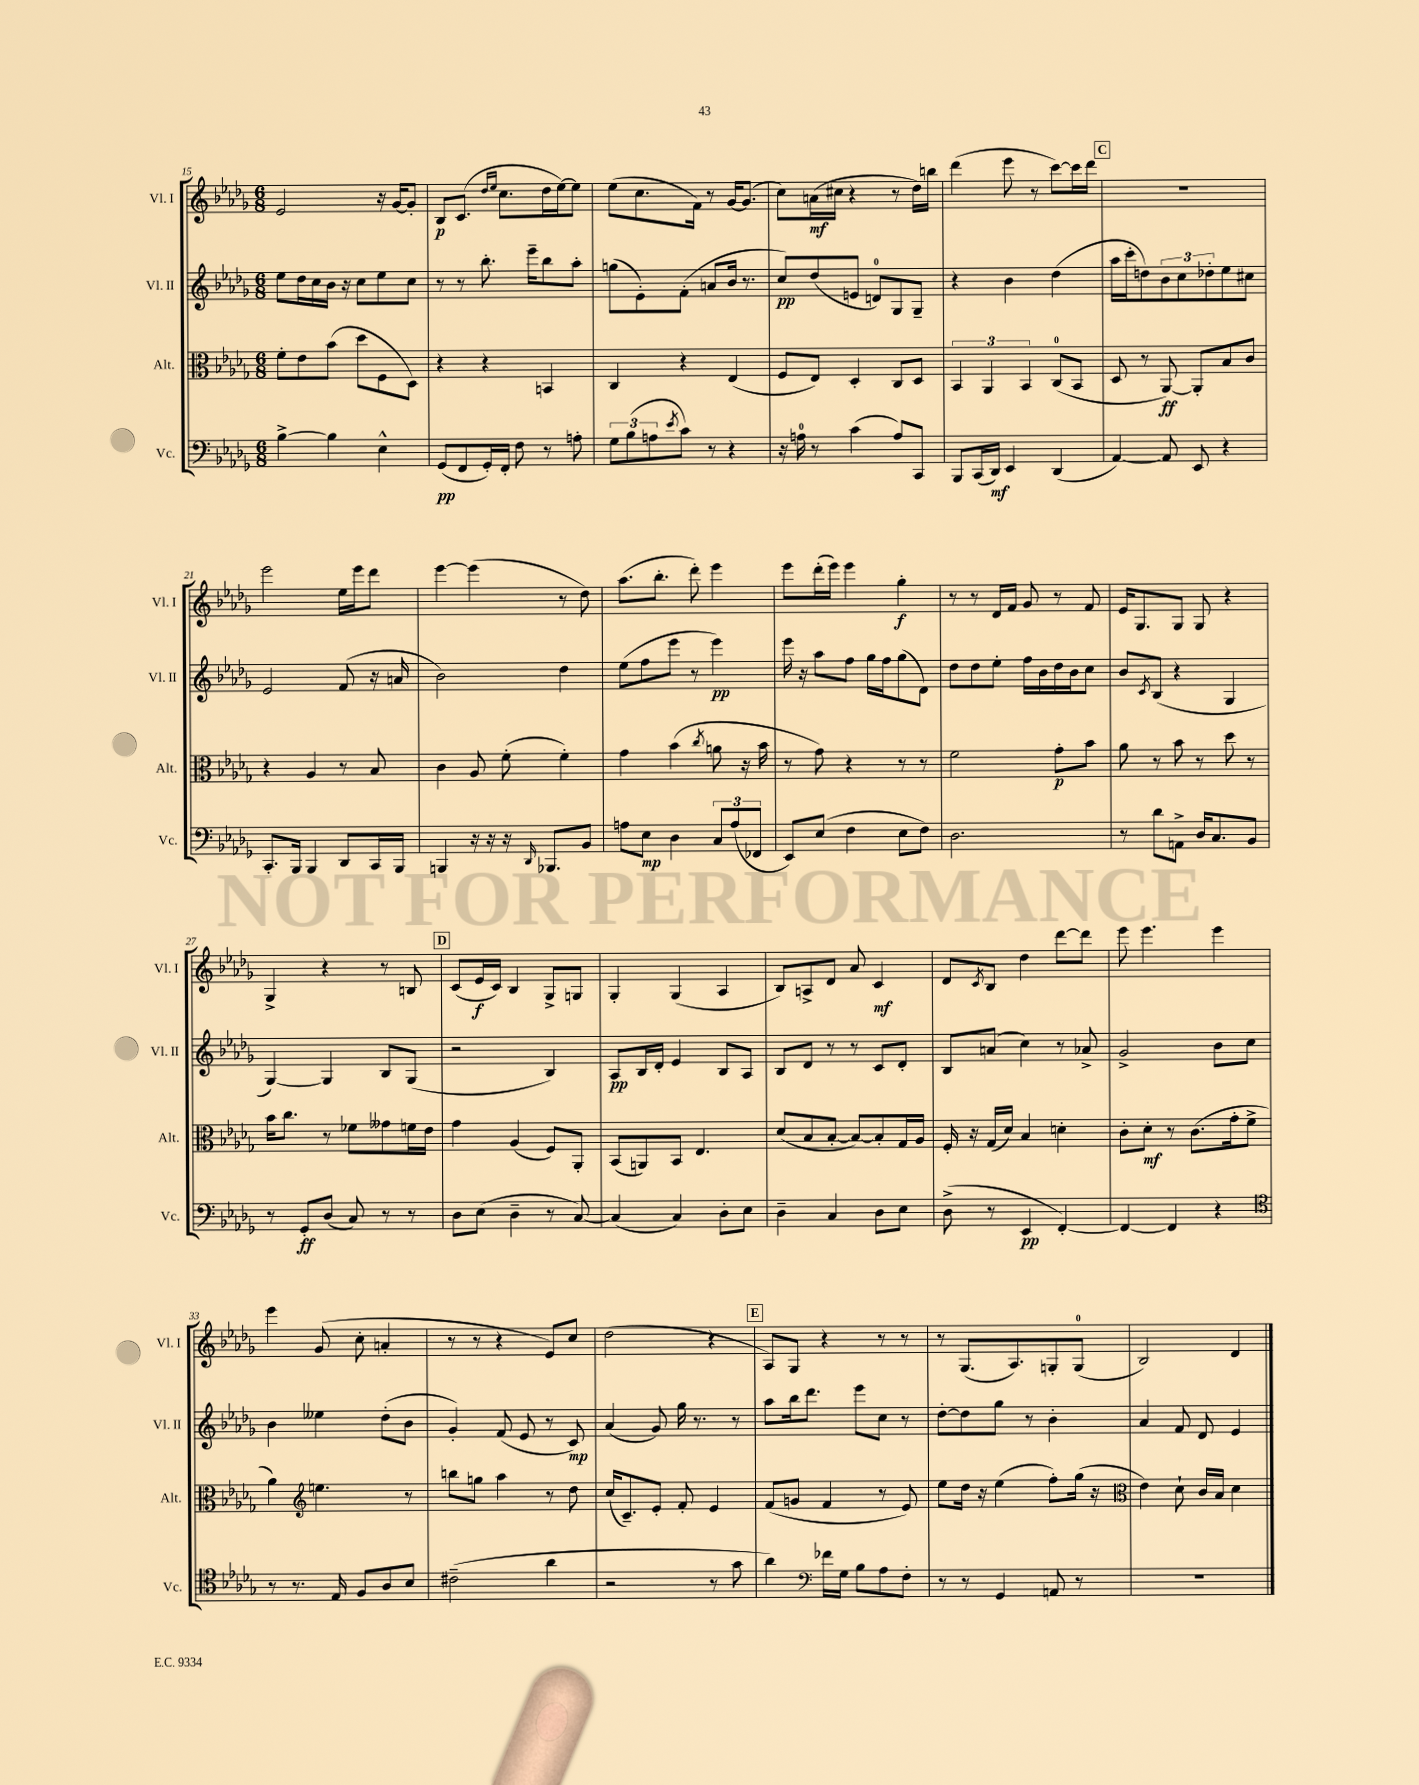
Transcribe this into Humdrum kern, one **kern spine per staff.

**kern	**kern	**kern	**kern
*staff4	*staff3	*staff2	*staff1
*clefF4	*clefC3	*clefG2	*clefG2
*k[b-e-a-d-g-]	*k[b-e-a-d-g-]	*k[b-e-a-d-g-]	*k[b-e-a-d-g-]
*M6/8	*M6/8	*M6/8	*M6/8
[4B-^	8f'	8ee-	2e-
.	8e-	16dd-	.
.	.	16cc	.
4B-]	(8b-	16b-	.
.	.	16r	.
.	8dd-	8cc	.
4E-^^	8F	8ee-	16r
.	.	.	[16g-
.	8D-)	8cc	8g-']
=	=	=	=
(8GG-	4r	8r	8B-
8FF	.	8r	(8.c
16GG-')	4r	8.bb-'	.
.	.	.	16qqdd-
.	.	.	16qqee-
16FF'	.	.	8.cc
8F	.	.	.
.	.	16eee-~	.
8r	4BB	8bb-	16dd-
.	.	.	[16ee-)
8A'	.	8aa-'	8ee-]
=	=	=	=
12G-	4C	(8gg	(8ee-
(12B-	.	.	.
.	.	8e-')	8.cc
12A	.	.	.
8qe-	.	.	.
8c)	4r	(8f'	.
.	.	.	16f)
8r	.	8a	8r
4r	(4E-	16b-	[16g-
.	.	8.r	(8.g-]
=	=	=	=
16r	8F	8cc)	8cc)
16A	.	.	.
8r	8E-)	(8dd-	(16a
.	.	.	16cc#
(4c	4D-'	8e	4r
.	.	8d)	.
8A)	8C	8G-	8r
8CC	8D-	8G-~	16dd-)
.	.	.	16bb
=	=	=	=
8BBB-	6BB-	4r	(4ddd-
(16CC	.	.	.
.	6AA-	.	.
16DD-)	.	.	.
4EE-	.	4b-	8eee-
.	6BB-	.	.
.	.	.	8r
(4DD-	(8C	(4dd-	[8ccc)
.	8BB-	.	16ccc]
.	.	.	16ddd-
=	=	=	=
[4AA-)	8D-	16aa-	2.r
.	.	16ccc'	.
.	8r	8dd)	.
8AA-]	[8AA-)	12b-	.
.	.	12cc	.
8EE-	8AA-']	.	.
.	.	12dd-'	.
4r	8B-	8ee-	.
.	8c	8cc#	.
=	=	=	=
8.CC'	4r	2e-	2eee-
16BBB-	.	.	.
4BBB-	4A-	.	.
8DD-	8r	(8f	16ee-
.	.	.	16eee-
16CC	8B-	16r	8ddd-
16BBB-	.	16a	.
=	=	=	=
4BBB	4c	2b-)	[4eee-
16r	8A-	.	(4eee-]
16r	.	.	.
16r	(8f'	.	.
16qqDD-	.	.	.
8.BBB-	.	.	.
.	4f')	4dd-	8r
8BB-	.	.	8dd-)
=	=	=	=
8A	4g-	(8ee-	(8.aa-
8E-	.	8ff	.
.	.	.	8.bb-'
4D-	(4b-	8eee-	.
.	.	8r	8ddd-')
.	8qcc	.	.
12C	8a	4eee-)	4eee-
(12A	.	.	.
.	16r	.	.
12FF-	.	.	.
.	16b-	.	.
=	=	=	=
8EE-)	8r	16eee-	8eee-
.	.	16r	.
(8E-	8g-)	8aa-	(16ddd-'
.	.	.	16eee-)
4F	4r	8ff	4eee-
.	.	16gg-	.
.	.	16ff	.
8E-	8r	(8gg-	4gg-'
8F)	8r	8d-)	.
=	=	=	=
2.D-	2f	8dd-	8r
.	.	8dd-	8r
.	.	8ee-'	16d-
.	.	.	16f
.	.	16ff	8g-
.	.	16b-	.
.	8g-'	16dd-	8r
.	.	16b-	.
.	8b-	8cc	8f
=	=	=	=
8r	8a-	8b-	16e-
.	.	.	8.G-
.	.	8qc	.
8d-	8r	(8B-	.
8AA^	8b-	4r	8G-
16D-	8r	.	8G-
8.C	.	.	.
.	8dd-	4G-	4r
8BB-	8r	.	.
=	=	=	=
8r	16b-	[4G-)	4G-^
.	8.cc	.	.
8GG-'	.	.	.
(8D-	8r	4G-]	4r
8C)	8f-	.	.
8r	8g--	8B-	8r
8r	16f	(8G-	8B
.	16e-	.	.
=	=	=	=
8D-	4g-	2r	(8c
(8E-	.	.	16e-
.	.	.	16c)
4D-~	(4A-	.	4B-
8r	8F)	4B-)	8G-^
[8C)	8AA-'	.	8G
=	=	=	=
(4C]	(8BB-	8A-	4G-'
.	8AA)	16B-	.
.	.	16d-'	.
4C)	8BB-	4e-	(4G-
.	4.E-	.	.
8D-'	.	8B-	4A-
8E-	.	8A-	.
=	=	=	=
4D-~	(8d-	8B-	8B-)
.	8B-	8d-	8A^
4C	[8B-'	8r	8d-
.	8B-_)	8r	8a-
8D-	8B-']	8c	4c
8E-	16G-	8d-'	.
.	16A-	.	.
=	=	=	=
(8D-^	16F'	8B-	8d-
.	16r	.	.
.	.	.	8qc
8r	(16G-	(8a	8B-
.	16d-)	.	.
4EE-	4B-	4cc)	4dd-
[4FF')	4d'	8r	[8ddd-
.	.	8a-^	8ddd-]
=	=	=	=
4FF_	8c'	2g-^	8eee-
.	8d-'	.	4.eee-
4FF]	8r	.	.
.	(8.c	.	.
4r	.	8b-	4eee-
.	16g-'	.	.
.	8f^	8cc	.
=	=	=	=
*clefC4	*	*	*
8r	4a-)	4b-	4eee-
8.r	.	.	.
*	*clefG2	*	*
.	4.ee	4ee--	(8g-
16E-	.	.	.
8F	.	.	8cc'
8A-	.	(8dd-'	4a'
8B-	8r	8b-	.
=	=	=	=
(2c#~	8bb	4g-')	8r
.	8gg	.	8r
.	4aa-	(8f	4r
.	.	8e-	.
4a-	8r	8r	8e-)
.	8dd-	8c)	8cc
=	=	=	=
2r	(16cc	(4a-	(2dd-
.	8.c~)	.	.
.	8e-'	8g-)	.
.	8f'	16gg-	.
.	.	8.r	.
8r	4e-	.	4r
8g-	.	8r	.
=	=	=	=
4a-)	(8f	8aa-	8A-)
.	8g	16bb-	8G-
.	.	8.ddd-	.
*clefF4	*	*	*
16f-	4f	.	4r
16G-	.	.	.
8B-	.	8eee-	.
8A-	8r	8cc	8r
8F'	8e-)	8r	8r
=	=	=	=
8r	8ee-	[8dd-'	8r
8r	16dd-	8dd-]	(8.G-
.	16r	.	.
4GG-	(4ee-	8gg-	.
.	.	.	8.A-)
.	.	8r	.
8AA	8ff')	4b-'	8G'
8r	(16gg-	.	(8G
.	16r	.	.
=	=	=	=
*	*clefC3	*	*
2.r	4e-)	4a-	2B-)
.	8d-`	8f	.
.	16c	8d-	.
.	16B-	.	.
.	4d-	4e-	4d-
==	==	==	==
*-	*-	*-	*-
